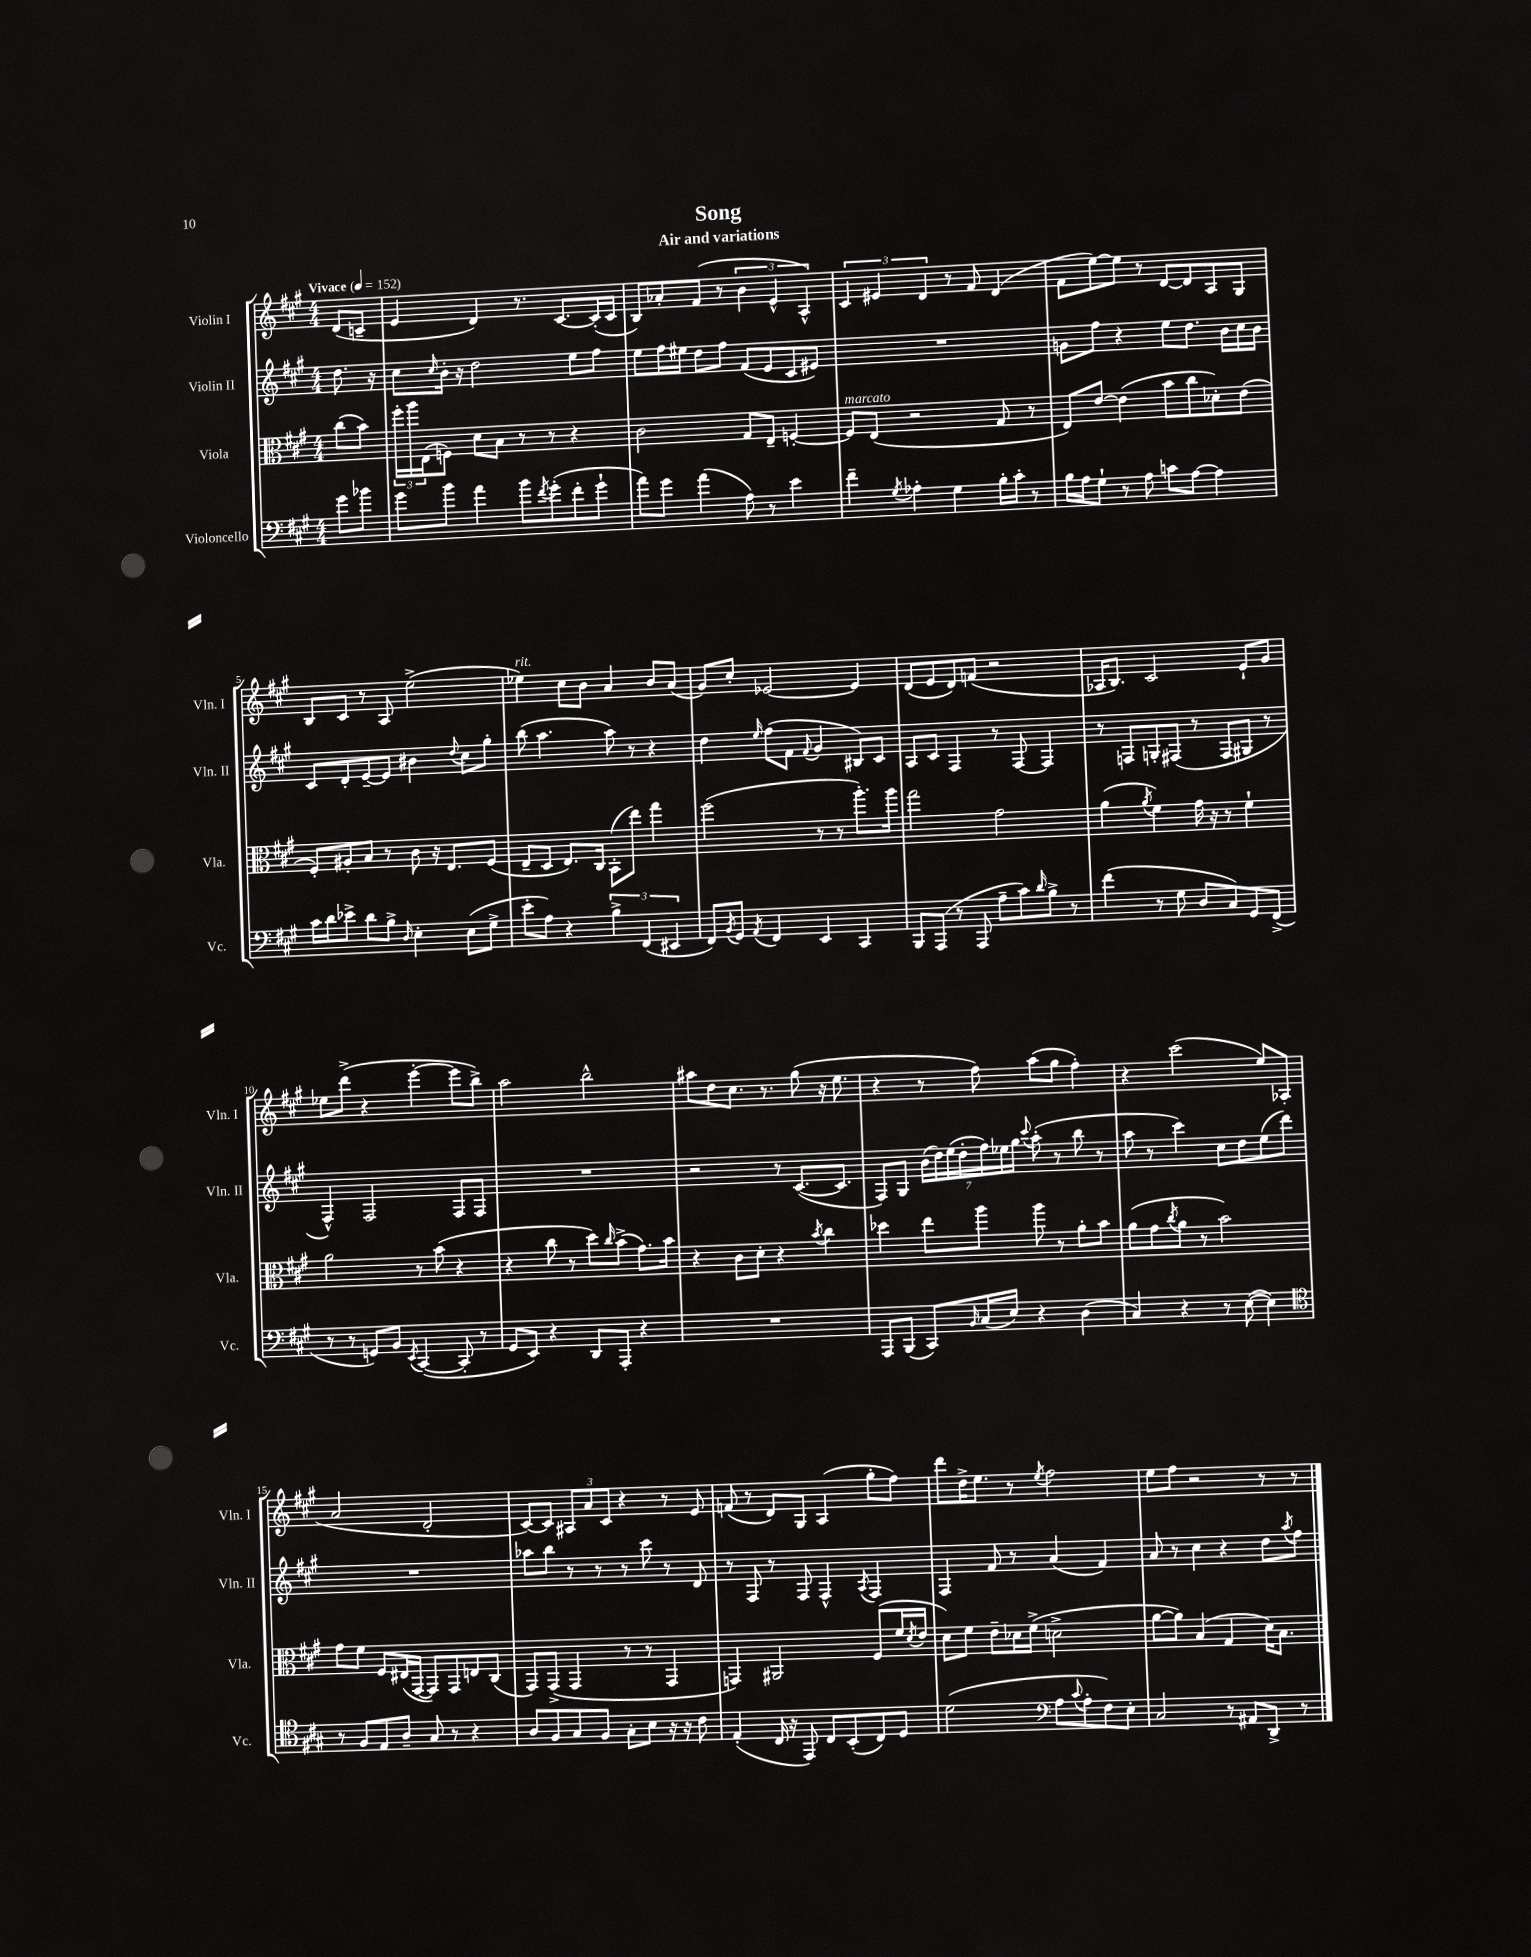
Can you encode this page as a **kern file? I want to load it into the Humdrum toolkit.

**kern	**kern	**kern	**kern
*part4	*part3	*part2	*part1
*staff4	*staff3	*staff2	*staff1
*I"Violoncello	*I"Viola	*I"Violin II	*I"Violin I
*I'Vc.	*I'Vla.	*I'Vln. II	*I'Vln. I
*clefF4	*clefC3	*clefG2	*clefG2
*k[f#c#g#]	*k[f#c#g#]	*k[f#c#g#]	*k[f#c#g#]
*M4/4	*M4/4	*M4/4	*M4/4
*MM152	*MM152	*MM152	*MM152
=	=	=	=
!	!	!	!LO:TX:a:B:t=Vivace
8g#\L	(8cc#\L	8.dd\	(8d/L
8b-X\J	8b\J)	.	8cn~/J
.	.	16r	.
=1	=1	=1	=1
8g#\L	24ff#'\LL	8cc#\L	4e/
.	24aa\	.	.
.	(24E\J	.	.
.	.	16qqcc#/	.
8b\J	8Fn\J)	16b'\Jk	.
.	.	16r	.
4a\	8d\L	2dd\	4d/)
.	8B\J	.	.
8b\L	8r	.	8.r
8qf#/	.	.	.
(8g#'\	8r	.	.
.	.	.	[8.c#/L
8f#'\	4r	8ee\L	.
8g#`\J	.	8ff#\J	(16c#'/L]
.	.	.	16c#/JJ
=2	=2	=2	=2
8a\L)	2c#\	8ee\L	8B/L)
8g#\J	.	16ff#\L	8a-X'/
.	.	16ee#X\JJ	.
(4a\	.	8dd\L	(8f#/J
.	.	8ff#\J	8r
8A\)	8G#/L	(8f#/L	6b\
8r	8E~/J	8e/	.
.	.	.	6e^^/
4e\	[4Fn'/	8c#/	.
.	.	.	6A^^/)
.	.	8e#X/J)	.
=3	=3	=3	=3
!	!LO:TX:a:i:t=marcato	!	!
4f#~\	8F/L]	1r	6c#/
.	(8E/J	.	.
.	.	.	6e#X/
8qG#/	.	.	.
4A-X'\	2r	.	.
.	.	.	6d/
4G#\	.	.	8r
.	.	.	8f#/
16B'\LL	8G#/	.	(4d/
16c#'\JJ	.	.	.
8r	8r	.	.
=4	=4	=4	=4
16B\LL	8E/L)	8gn\L	8f#\L
16A\J	.	.	.
8G#`\J	[8e/J	8ff#\J	[8ee\)
8r	(4e\]	4r	8ee\J]
8A\	.	.	8r
8cn\L	8b\L	8ee\L	[8d/L
[8A\J	8cc#\	8.dd\J	8d/]
4A\]	8d-X'\)	.	8A/
.	.	16b\LL	.
.	(8e\J	16cc#\	8G#/J
.	.	16b\JJ	.
!!LO:LB:g=z
=5	=5	=5	=5
16c#\LL	8F#'/L)	8c#/L	8B/L
16d\J	.	.	.
8e-X^\J	8A#X'/	8d'/	8c#/J
8d\L	8B/J	[8e~/	8r
8B^\J	8r	8e/J]	8A/
16qqD/	.	.	.
4E'\	8c#\	4b#X\	(2ee^\
.	16r	.	.
.	8.E/L	.	.
.	.	8qqdd/	.
(8E\L	.	8cc#\L	.
8G#^\J	(8F#/J	8gg#'\J	.
=6	=6	=6	=6
!	!	!	!LO:TX:a:i:t=rit.
8e'\L	8E~/L	(8bb\	4ee-X\)
8A\J)	8D/J	4.aa\	.
4r	8.E/L)	.	8cc#\L
.	.	.	8b\J
.	16C#/Jk	.	.
6B^\	(8BB'\L	8aa\)	4a/
.	8ee\J)	8r	.
(6FF#/	.	.	.
.	4gg#\	4r	8b/L
6EE#X/	.	.	.
.	.	.	(8a/J
=7	=7	=7	=7
8FF#/L)	(2ff#\	4dd\	8g#/L)
8qBB/	.	.	.
8GG#/J	.	.	8cc#'/J
8qAA/	.	16qqee/	.
4FF#/	.	(8ff#\L	[2e-X/
.	.	8f#\J	.
.	.	8qqf#/	.
4EE/	8r	4g#/	.
.	8r	.	.
4CC#/	8.aa'\L)	8B#X/L)	4e-/]
.	.	8c#/J	.
.	16aa\Jk	.	.
=8	=8	=8	=8
8BBB/L	2gg#\	8A/L	(8d/L
(8AAA/J	.	8c#/J	8e/
8r	.	4F#/	8d/)
8AAA/	.	.	(8fn/J
8A~\L	2g#\	8r	2r
8c#\)	.	[8F#/	.
16qqd/	.	.	.
8B^\J	.	4F#/]	.
8r	.	.	.
=9	=9	=9	=9
(4f#\	(4a\	8r	16A-X/KL
.	.	.	8.B/J)
.	.	8Fn/L	.
.	8qa/	.	.
8r	4f#\)	8Gn'/	2c#/
8G#\	.	(8F#X/J	.
8D/L	16g#\	8r	.
.	16r	.	.
8C#/)	8r	8F#/L	.
8GG#/	4f#`\	8G#X/J	8e`/L
(8FF#^/J	.	8r	8g#/J
!!LO:LB:g=z
=10	=10	=10	=10
8r	2a\	4F#^^/)	8ee-X\L
8r	.	.	(8ddd^\J
8GGn/L)	.	2F#/	4r
8BB/J	.	.	.
8qEE/	.	.	.
([4CC#/	8r	.	[4eee'\
.	(8b\	.	.
8CC#'/]	4r	8F#/L	8eee\L]
8r	.	8F#/J	8bb^\J)
=11	=11	=11	=11
8GG#/L	4r	1r	2aa\
8EE/J)	.	.	.
4r	8cc#\	.	.
.	8r	.	.
8DD/L	8dd\L)	.	2bb^^\
.	16qqcc#/	.	.
8AAA'/J	(8b^\J	.	.
4r	8.g#\L)	.	.
.	16b\Jk	.	.
=12	=12	=12	=12
1r	4r	2r	8aa#X\L
.	.	.	8dd\
.	8c#\L	.	8.cc#\J
.	8d'\J	.	.
.	.	.	8.r
.	4r	8r	.
.	.	([8.c#/L	(8gg#\
.	8qb/	.	.
.	4cc#\	.	16r
.	.	8.c#/J]	8.ee\
=13	=13	=13	=13
8AAA/L	4dd-X\	8F#/L)	4r
(8BBB/J	.	8G#/J	.
8CC#/L)	8ee\L	(28b\LL	8r
.	.	28dd\)	.
.	.	(28ee\	.
.	.	28dd'\	.
16qqBB/	.	.	.
(16C#/L	8aa\J	.	8ff#\)
.	.	28ff#\)	.
.	.	28ee-X\	.
16E/JJ)	.	.	.
.	.	28gg#\JJ	.
.	.	8qqccc#/	.
4r	8aa\	(8aa'\	(8aa\L
.	8r	8r	8gg#\J
(4D\	8a'\L	8bb\	4ff#'\)
.	8b\J	8r	.
=14	=14	=14	=14
4C#/)	(8a\L	8aa\	4r
.	8g#\	8r	.
.	8qcc#/	.	.
4r	8a\J	4ccc#\)	(2ccc#\
.	8r	.	.
8r	2b\)	8cc#\L	.
([8E\	.	8dd\	.
4E\])	.	(8ee\	8ee/L)
.	.	8ddd\J)	(8A-X/J
!!LO:LB:g=z
=15	=15	=15	=15
*clefC4	*	*	*
8r	8g#\L	1r	2a/
8F#/L	8f#\J	.	.
8E/	8F#/L	.	.
8A~/J	(16E#X/L	.	.
.	[16GG#/JJ	.	.
8G#/	8GG#/L])	.	2d'/
8r	8GG#/	.	.
4r	8En/	.	.
.	(8C#/J	.	.
=16	=16	=16	=16
8A/L	8GG#/L)	8aa-X\L	[8c#/L)
8F#/	(8GG#^/J	8bb\J	8c#/J]
8G#/	4GG#/	8r	12A#X/L
.	.	.	12a/
8F#/J	.	8r	.
.	.	.	12c#/J
8G#'\L	8r	8r	4r
8B\J	8r	8ccc#\	.
16r	4GG#/	8r	8r
16r	.	.	.
8c#\	.	8d/	8e/
=17	=17	=17	=17
(4E'/	4GGn/)	8r	(8fn/
.	.	8F#/	8r
16C#/	2AA#X/	8r	8d/L)
16r	.	.	.
8EE/)	.	8F#/	8G#/J
8C#/L	.	4F#^^/	(4A/
(8BB'/	.	.	.
.	.	8qA/	.
8C#/)	(8F#/L	4F#/	8gg#'\L
8D/J	16f#/L	.	8ff#\J)
.	8qd/	.	.
.	16e/JJ	.	.
=18	=18	=18	=18
(2d\	8d\L)	4F#/	8ddd\L
.	8f#\J	.	16dd^\K
.	.	.	8.ee\J
.	8e~\L	8f#/	.
.	16d-X\L	8r	8r
.	(16f#^\JJ	.	.
*clefF4	*	*	*
.	.	.	8qee/
8A\L	2dn^\	(4a/	2ff#\
8qqc#/	.	.	.
8A'\	.	.	.
8F#\)	.	4f#/)	.
8E'\J	.	.	.
=19	=19	=19	=19
2C#/	[8a\L	8a/	8ee\L
.	8a\J])	8r	8ff#\J
.	(4B/	4cc#\	2r
8r	4G#/	4r	.
8AA#X/L	.	.	.
8DD^/J	16d\KL)	8dd\L	8r
.	8.B\J	.	.
.	.	8qaa/	.
8r	.	8ff#\J	8r
==	==	==	==
*-	*-	*-	*-
